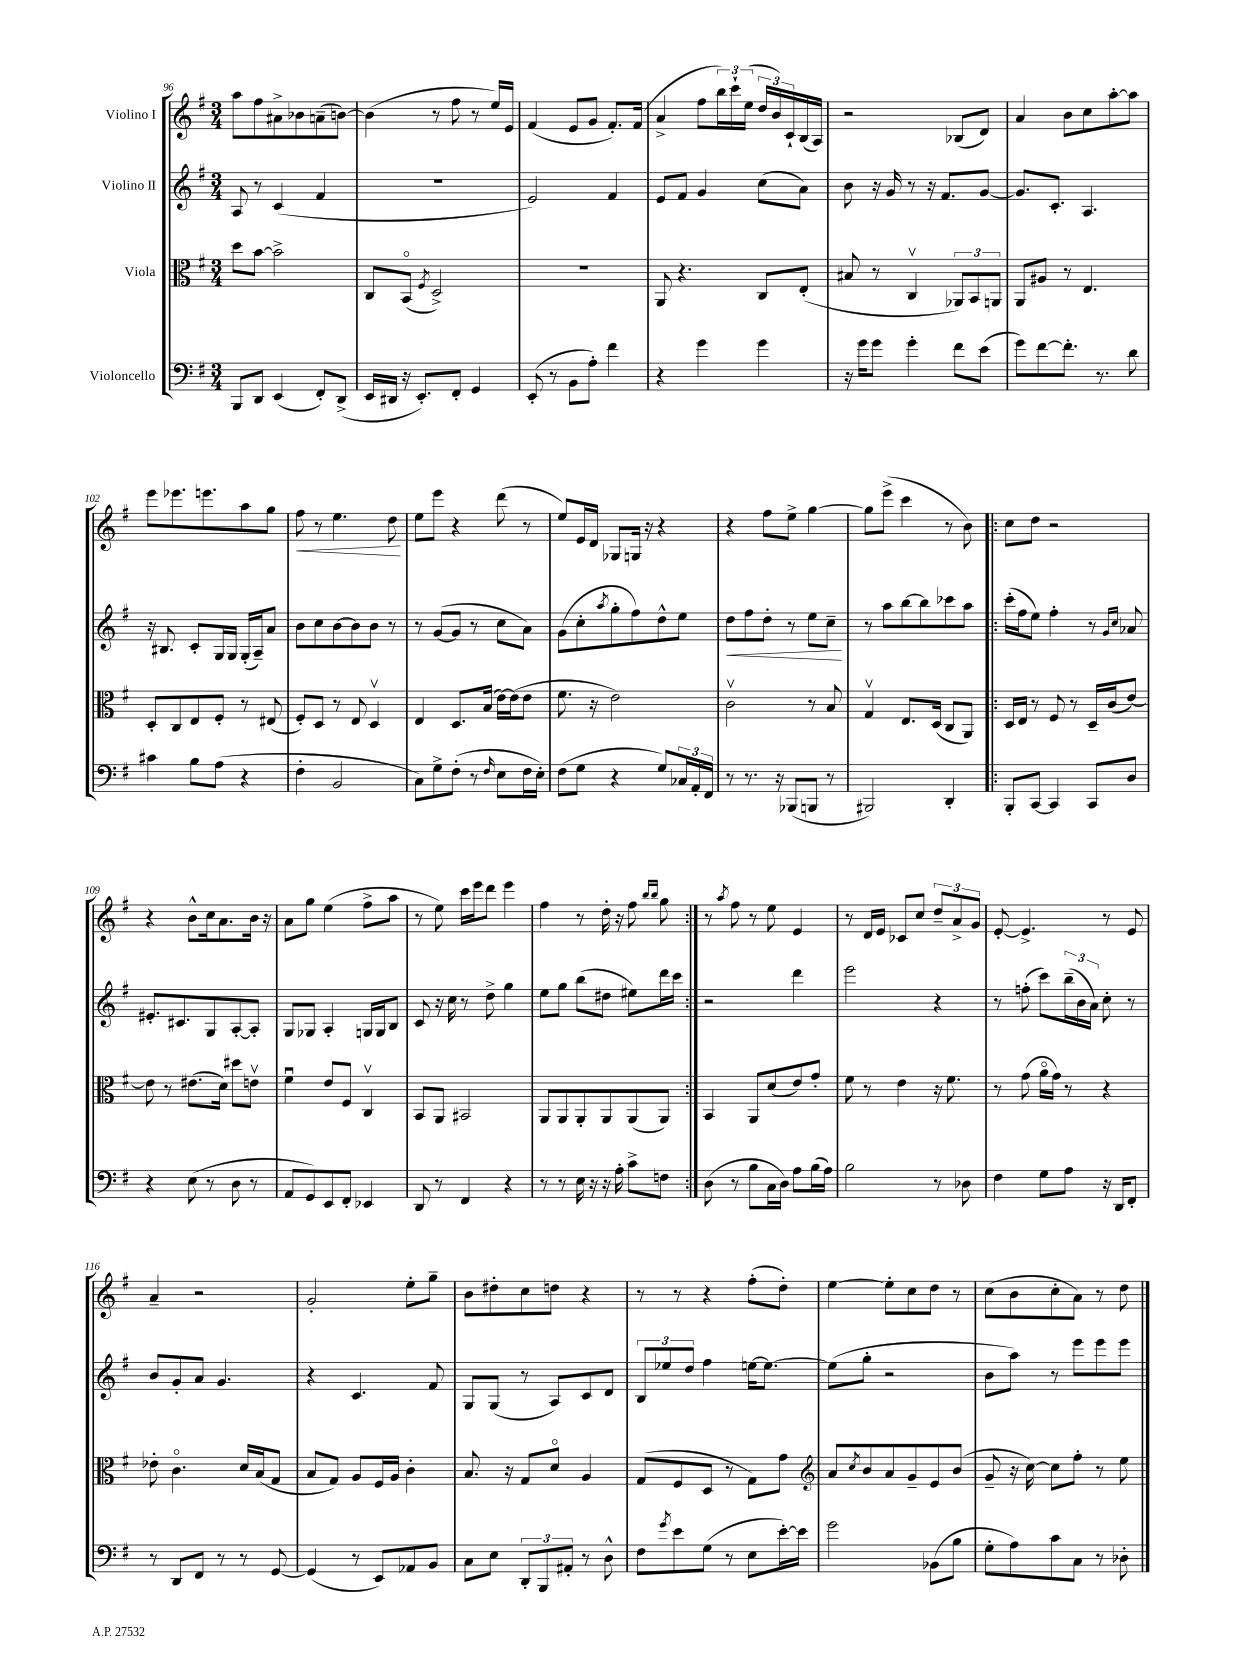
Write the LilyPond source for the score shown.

<<
\new StaffGroup <<
\new Staff = "s0" \with { instrumentName = "Violino I" } {
    \clef treble \key g \major \numericTimeSignature \time 3/4
    a''8 fis''8 ais'8-> bes'8 a'8--( b'8~) |
    b'4( r8 fis''8 r8 e''16) e'16 |
    fis'4( e'8 g'8 fis'8.-.) fis'16( |
    a'4-> fis''8 \tuplet 3/2 { b''16) c'''16-! e''16( } \tuplet 3/2 { d''16 b'16) c'16-! } b16( a16) |
    r2 bes8( d'8) |
    a'4 b'8 c''8 a''8~-. a''8 |
    e'''8 ees'''8. e'''8. a''8 g''8 |
    fis''8\< r8 e''4. d''8\! |
    e''8 e'''8 r4 d'''8( r8 |
    e''8) e'16 d'16 ges8 g16 r16 r4 |
    r4 fis''8 e''8-> g''4~ |
    g''8 e'''8->( c'''4 r8 b'8) |
    \repeat volta 2 { c''8 d''8 r2 |
    r4 b'8-^ c''16 a'8. b'16 r16 |
    a'8 g''8 e''4( fis''8-> a''8 |
    r8 e''8) c'''16 e'''16 d'''8 e'''4 |
    fis''4 r8 d''16-. r16 fis''8 \grace { b''16 b''16 } g''8 | }
    r8 \acciaccatura { a''8 } fis''8 r8 e''8 e'4 |
    r8 d'16 e'16 ces'8 c''8 \tuplet 3/2 { d''8-- a'8-> g'8 } |
    e'8~-. e'4.-> r8 e'8 |
    a'4-- r2 |
    g'2-. e''8-. g''8-- |
    b'8 dis''8-. c''8 d''8 r4 |
    r8 r8 r4 fis''8-.( d''8-.) |
    e''4~ e''8-. c''8 d''8 r8 |
    c''8( b'8 c''8-. a'8) r8 d''8 \bar "|." |
}
\new Staff = "s1" \with { instrumentName = "Violino II" } {
    \clef treble \key g \major \numericTimeSignature \time 3/4
    a8 r8 c'4( fis'4 |
    R2. |
    e'2) fis'4 |
    e'8 fis'8 g'4 c''8( a'8) |
    b'8 r16 g'16 r8 r16 fis'8. g'8~ |
    g'8. c'8.-. a4. |
    r16 bis8. c'8-. g16 g16 g16-.( a16--) a'8 |
    b'8 c''8 b'8~ b'8 b'8 r8 |
    r8 g'8~( g'8 r8 c''8 a'8) |
    g'8( c''8-. \acciaccatura { a''8 } g''8-. fis''8) d''8-^ e''8 |
    d''8\< fis''8 d''8-. r8 e''8 c''8--\! |
    r8 a''8 b''8~ b''8 ces'''8 a''8 |
    \repeat volta 2 { c'''16-.( fis''16 e''8) fis''4-. r8 \grace { g'16 c''16 } aes'8 |
    eis'8.-. cis'8. g8 a8~-. a8-. |
    g8 ges8 a4-. g16 g16 b8 |
    c'8 r16 c''16 r8 d''8-> g''4 |
    e''8 g''8 b''8( dis''8 eis''8) d'''16 c'''16 | }
    r2 d'''4 |
    e'''2 r4 |
    r8 f''8-.( c'''8) \tuplet 3/2 { b''16--( b'16 a'16) } c''8-. r8 |
    b'8 g'8-. a'8 g'4. |
    r4 c'4. fis'8 |
    g8 g8( r8 a8) c'8 d'8 |
    \tuplet 3/2 { b8 ees''8 d''8 } fis''4 e''16~ e''8.~ |
    e''8( g''8-. r2 |
    b'8 a''8) r8 e'''8 e'''8 e'''8 \bar "|." |
}
\new Staff = "s2" \with { instrumentName = "Viola" } {
    \clef alto \key g \major \numericTimeSignature \time 3/4
    d''8 b'8~ b'2-> |
    c8 b,8\flageolet( \acciaccatura { fis8 } d2->) |
    R2. |
    a,8 r4. c8 e8-.( |
    bis8 r8 c4\upbow \tuplet 3/2 { aes,8) b,8 a,8 } |
    a,8 ais8 r8 e4. |
    d8-. c8 e8 fis8-. r8 eis8( |
    fis8-.) d8 r8 e8 d4\upbow |
    e4 d8. b16( e'16~) e'16( e'8 |
    fis'8. r16 e'2) |
    c'2\upbow r8 b8 |
    g4\upbow e8. d16( c8 a,8) |
    \repeat volta 2 { d16 e16 r8 fis8 r8 d16-- c'16( e'8~) |
    e'8 r8 eis'8.( d'16) dis''8 e'8\upbow |
    fis'4\downbow e'8 fis8 c4\upbow |
    b,8 a,8 bis,2 |
    a,8 a,8 a,8-. a,8 a,8( a,8) | }
    b,4 a,8 d'8( e'8) g'8-. |
    fis'8 r8 e'4 r16 fis'8. |
    r8 g'8( a'16\flageolet g'16) r8 r4 |
    ees'8-. c'4.\flageolet d'16 b16( g8 |
    b8 g8) a8 fis16 a16 c'4-. |
    b8. r16 g8 d'8\flageolet a4 |
    g8( fis8 d8 r8 g8) g'8 |
    \clef treble a'8 \acciaccatura { c''8 } b'8 a'8 g'8-- e'8 b'8( |
    g'8-- r16 c''16~) c''8 fis''8-. r8 e''8 \bar "|." |
}
\new Staff = "s3" \with { instrumentName = "Violoncello" } {
    \clef bass \key g \major \numericTimeSignature \time 3/4
    b,,8 d,8 e,4( fis,8-.) d,8->( |
    e,16 dis,16 r16 e,8.-.) fis,8-. g,4 |
    e,8-.( r8 b,8 a8-.) fis'4 |
    r4 g'4 g'4 |
    r16 g'16 g'8 g'4-. fis'8 e'8( |
    g'8) fis'8~ fis'8.-. r8. d'8 |
    cis'4 b8 a8( r4 |
    fis4-. b,2 |
    c8) g8-> fis8-.( r8 \grace { fis16 } e8 fis16 e16-.) |
    fis8( g8 r4 g8) \tuplet 3/2 { ces16 a,16-. fis,16 } |
    r8 r8. r16 bes,,8( b,,8 r8 |
    bis,,2) d,4-. |
    \repeat volta 2 { b,,8-. c,8~ c,4 c,8 d8 |
    r4 e8( r8 d8 r8 |
    a,8 g,8) e,8 fis,8-. ees,4 |
    d,8 r8 fis,4 r4 |
    r8 r8 e16 r16 r16 a16-. c'8-> f8 | }
    d8( r8 b8 c16 d16) a8 b16( a16) |
    b2 r8 des8 |
    fis4 g8 a8 r16 d,16 fis,8-. |
    r8 d,8 fis,8 r8 r8 g,8~ |
    g,4( r8 e,8) aes,8 b,8 |
    c8 e8 \tuplet 3/2 { d,8-. b,,8 ais,8-. } r8 d8-^ |
    fis8 \acciaccatura { g'8 } e'8 g8( r8 e8 e'16~-.) e'16 |
    g'2 bes,8( b8 |
    g8-. a8) c'8 c8 r8 des8-. \bar "|." |
}
>>
>>
\layout { \context { \Score currentBarNumber = #96 } }
